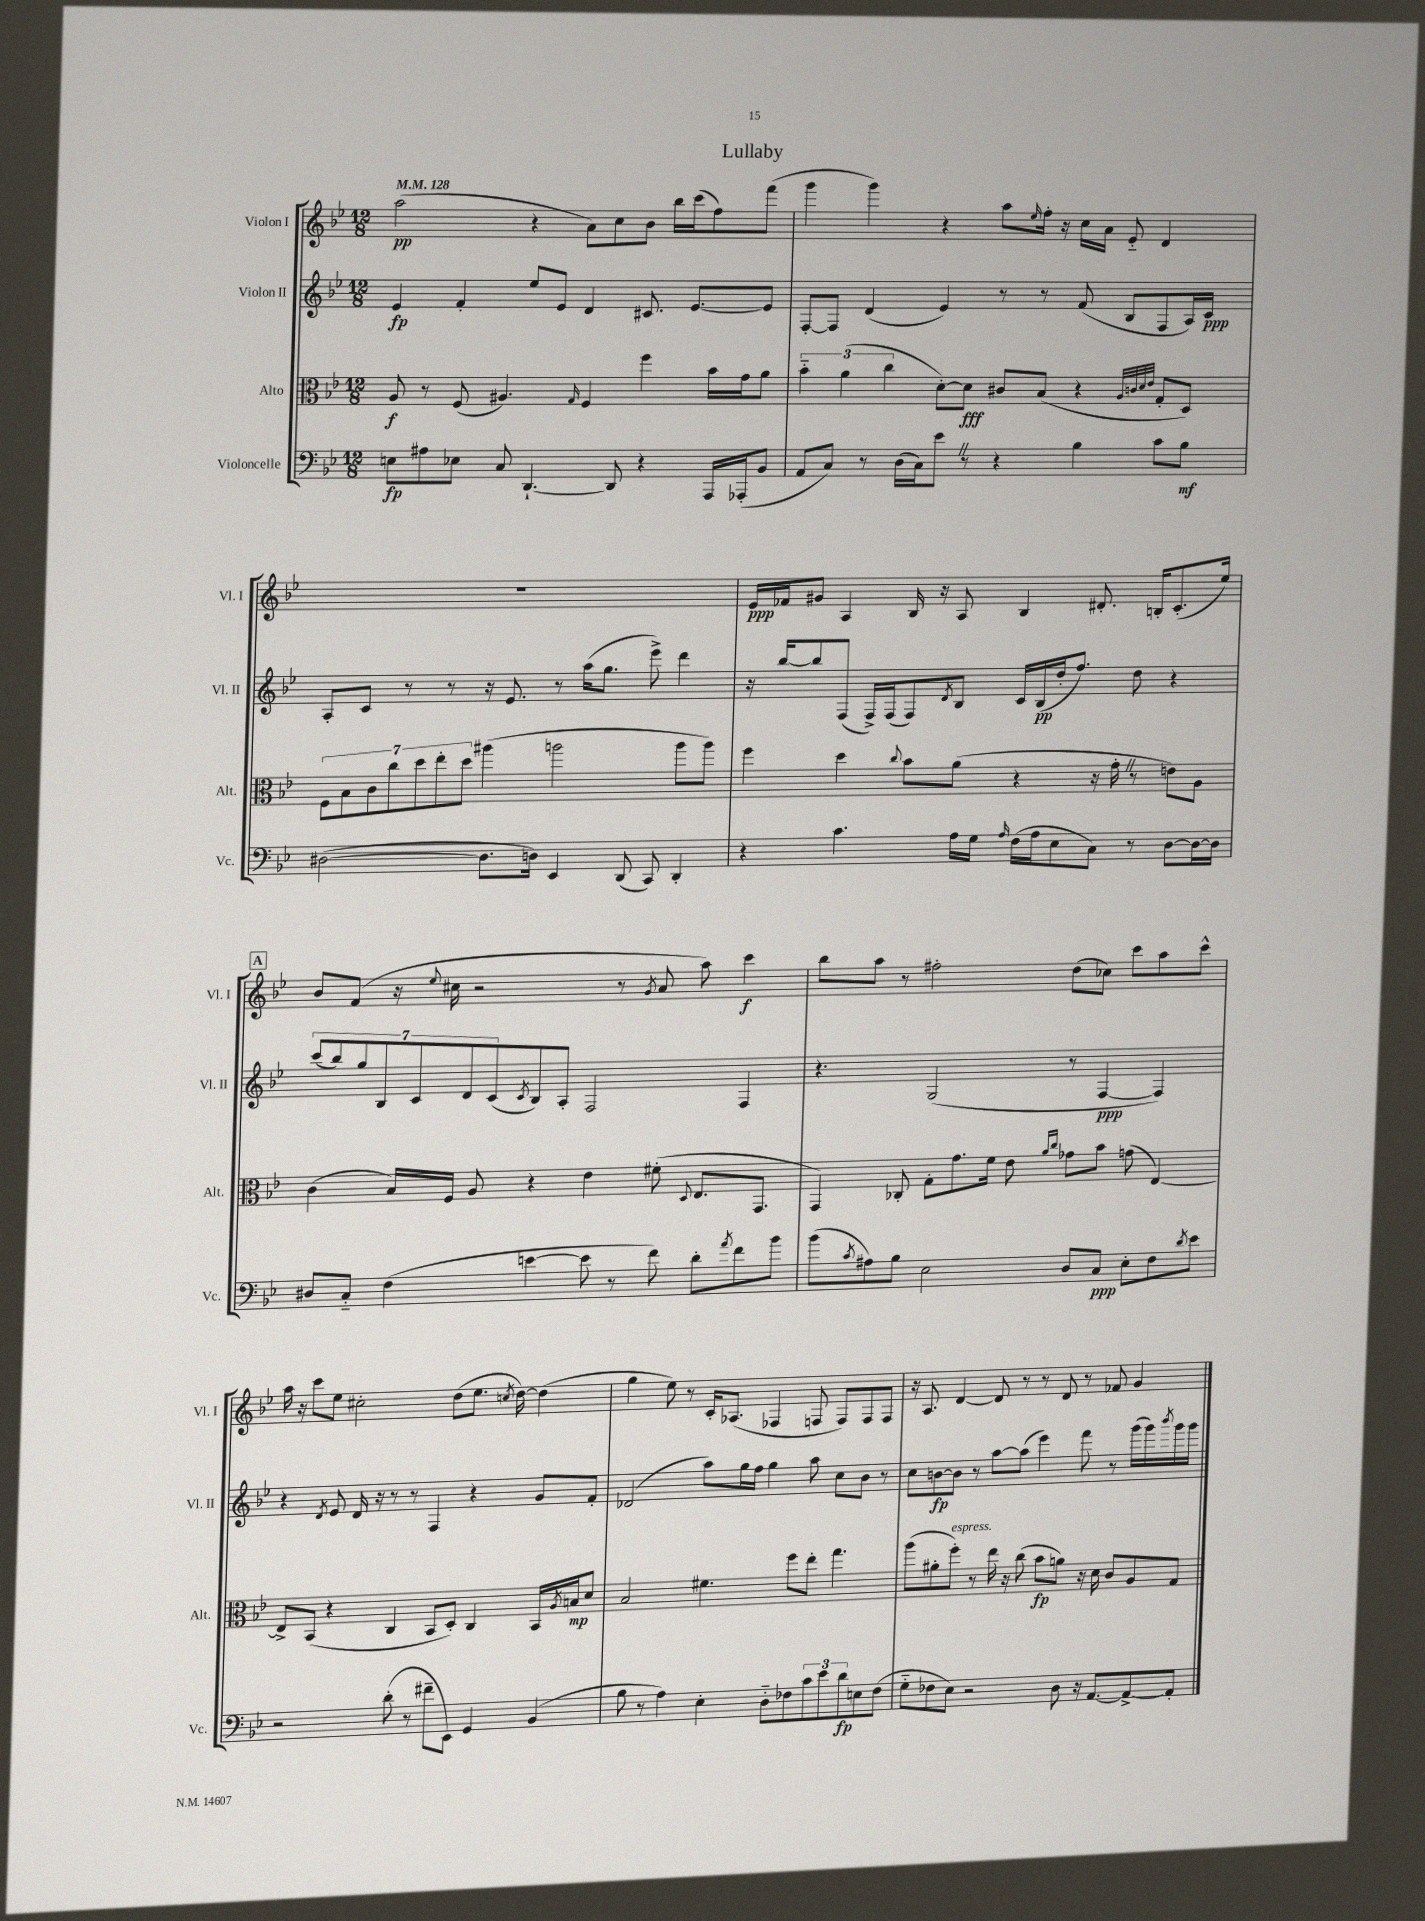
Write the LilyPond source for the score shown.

\header { title = "Lullaby" }
<<
\new StaffGroup <<
\new Staff = "s0" \with { instrumentName = "Violon I" shortInstrumentName = "Vl. I" } {
    \clef treble \key bes \major \numericTimeSignature \time 12/8 \tempo 4 = 128
    a''2\pp( r4 a'8) c''8 bes'8 bes''16 c'''16( f''8) f'''8( |
    g'''4 g'''4) r4 a''8 \grace { ees''16 } f''16-. r16 c''16 a'16 ees'8-_ d'4 |
    R1. |
    ees'16\ppp fes'16 gis'8 a4 bes16 r16 a8 bes4 dis'8.-. b16-. c'8.-.( ees''16) |
    \mark \markup { \box "A" } bes'8 f'8( r16 \appoggiatura { ees''8 } cis''16 r2 r8 \acciaccatura { g'8 } a'8 a''8) c'''4\f |
    bes''8 a''8 r8 fis''2-. d''8( ces''8) c'''8 a''8 c'''8-^ |
    a''16 r16 c'''8 ees''8 cis''2-. d''8( ees''8. \acciaccatura { c''8 } d''16~) d''4( |
    g''4 ees''8) r8 c'16-. aes8.( fes4 f8 f8) f8 f8 |
    r16 a8. d'4~ d'8 r8 r8 d'8 r8 fes'8 g'4 \bar "|." |
}
\new Staff = "s1" \with { instrumentName = "Violon II" shortInstrumentName = "Vl. II" } {
    \clef treble \key bes \major \numericTimeSignature \time 12/8
    ees'4\fp f'4-. ees''8 ees'8 d'4 cis'8. ees'8.~ ees'8 |
    f8~-. f8 d'4( ees'4) r8 r8 f'8( bes8 f8 a16) c'16\ppp |
    a8-. c'8 r8 r8 r16 ees'8. r8 a''16( g''8. ees'''8->) d'''4 |
    r16 bes''16~ bes''8 f8( f16->) f16( f8) \acciaccatura { d'8 } bes8 c'16 bes16\pp( d''16-. f''8.) d''8 r4 |
    \mark \markup { \box "A" } \tuplet 7/4 { c'''8( bes''8) g''8 bes8 c'8 d'8 c'8( } \acciaccatura { c'8 } bes8) a8-. f2 f4 |
    r4. g2( r8 f4~\ppp f4) |
    r4 \acciaccatura { d'8 } ees'8 d'16 r16 r8 r8 f4 r4 g'8 f'8-. |
    des'2( a''8) g''16 f''16 g''4 a''8 c''8 bes'8 r8 |
    c''8 b'8~\fp b'8 r8 a''8~ a''8( ees'''4) f'''8 r8 g'''16( g'''16) \acciaccatura { bes'''8 } g'''16 g'''16 \bar "|." |
}
\new Staff = "s2" \with { instrumentName = "Alto" shortInstrumentName = "Alt." } {
    \clef alto \key bes \major \numericTimeSignature \time 12/8
    a8\f r8 f8( ais4.) \grace { g16 } f4 f''4 bes'16 g'16 a'8 |
    \tuplet 3/2 { bes'4-_ a'4( c''4 } d'8~-.) d'8\fff cis'8 bes8( r4 \grace { a32 c'32 d'32 ees'32 } g8-. d8) |
    \tuplet 7/4 { f8 bes8 c'8 c''8 d''8 ees''8-. d''8 } ais''4( a''2 a''8 a''8) |
    f''4 d''4 \appoggiatura { c''8 } bes'8 a'8( r4 r16 g'16-. \once \override BreathingSign.text = \markup { \musicglyph "scripts.caesura.straight" } \breathe r8 e'8) a8 |
    \mark \markup { \box "A" } c'4( bes16) f16 a8 r4 ees'4 fis'8-.( \appoggiatura { d8 } ees8. g,8. |
    g,4) ces8-. g8-. g'8. f'16 ees'8 \grace { a'16 c''16 } ges'8 bes'8 g'8( ees4~) |
    ees8-> bes,8( r4 c4 bes,8 d8-.) c4 bes,16 \acciaccatura { a8 } b16\mp d'8 |
    bes2 fis'4. f''8 ees''8-. g''4. |
    a''8( ais'8-. f''8-.^\markup { \italic "espress." }) r8 ees''16 r16 c''8( bes'8\fp a'8) r16 d'16 c'8 a8 g8 \bar "|." |
}
\new Staff = "s3" \with { instrumentName = "Violoncelle" shortInstrumentName = "Vc." } {
    \clef bass \key bes \major \numericTimeSignature \time 12/8
    e8\fp ais8 ees8 c8 d,4.~-! d,8 r4 a,,16 aes,,16-.( bes,8 |
    a,8 c8) r8 d16( c16) ees'8 \once \override BreathingSign.text = \markup { \musicglyph "scripts.caesura.straight" } \breathe r8 r4 bes4 c'8 bes8\mf |
    dis2~( dis8. d16) ees,4 d,8( c,8) d,4-. |
    r4 c'4. a16 g16 \grace { a16 } f16( a16 ees8 c8) r8 d8~ d16~ d16 |
    \mark \markup { \box "A" } dis8 c8-_ f4( e'4~ e'8 r8 f'8) d'8-. \acciaccatura { a'8 } f'8 bes'8 |
    bes'8( \acciaccatura { c'8 } ais8) bes8 ees2 d8 c8\ppp ees8-. f8 \acciaccatura { d'8 } ees'8 |
    r2 d'8-.( r8 fis'8-- ees,8) g,4 bes,4( |
    bes8 r8 a4) ees4-. d8-_ fes8 \tuplet 3/2 { c'8 ees'8 d'8\fp } e8 fes8( |
    g8-_ fes8 ees8) r2 d8 r16 a,8.~ a,8~-> a,8-. \bar "|." |
}
>>
>>
\layout { \context { \Score \remove "Bar_number_engraver" } }
